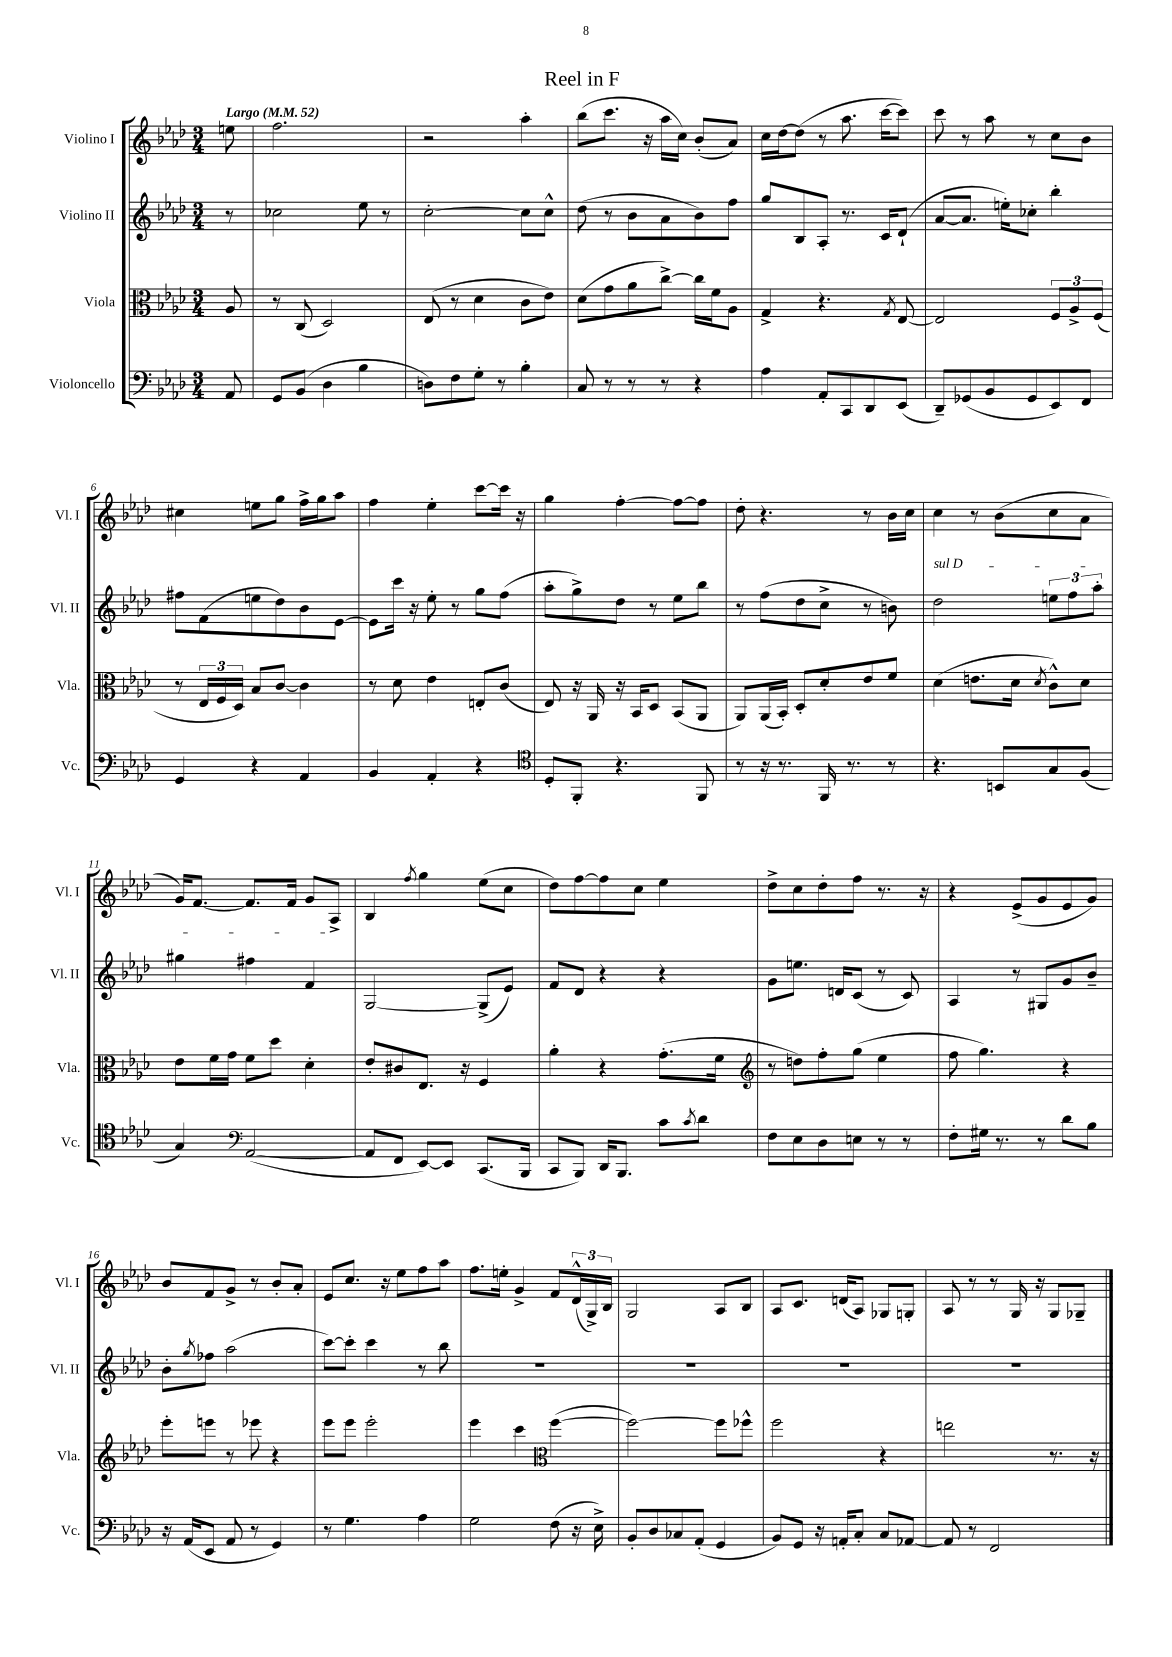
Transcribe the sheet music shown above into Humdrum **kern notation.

**kern	**kern	**kern	**kern
*part4	*part3	*part2	*part1
*staff4	*staff3	*staff2	*staff1
*I"Violoncello	*I"Viola	*I"Violino II	*I"Violino I
*I'Vc.	*I'Vla.	*I'Vl. II	*I'Vl. I
*clefF4	*clefC3	*clefG2	*clefG2
*k[b-e-a-d-]	*k[b-e-a-d-]	*k[b-e-a-d-]	*k[b-e-a-d-]
*M3/4	*M3/4	*M3/4	*M3/4
*MM52	*MM52	*MM52	*MM52
=	=	=	=
!	!	!	!LO:TX:a:B:t=Largo
8AA-/	8A-/	8r	8een\
=1	=1	=1	=1
8GG/L	8r	2cc-X\	2.ff\
(8BB-/J	(8C/	.	.
4D-\	2D-/)	.	.
4B-\	.	8ee-\	.
.	.	8r	.
=2	=2	=2	=2
8Dn\L)	(8E-/	[2cc'\	2r
8F\	8r	.	.
8G'\J	4d-\	.	.
8r	.	.	.
4B-'\	8c\L	8cc\L]	4aa-'\
.	8e-\J)	8cc^^\J	.
=3	=3	=3	=3
8C/	(8d-\L	(8dd-\	(8bb-\L
8r	8g\	8r	8.ccc\J
8r	8a-\	8b-\L	.
.	.	.	16r
8r	[8cc^\J)	8a-\	16aa-\LL
.	.	.	16cc\JJ)
4r	16cc\LL]	8b-\)	(8b-'/L
.	16f\J	.	.
.	8A-\J	8ff\J	8a-/J)
=4	=4	=4	=4
4A-\	4G^/	8gg/L	16cc\LL
.	.	.	[16dd-\J
.	.	8B-/	(8dd-\J]
8AA-'/L	4.r	8A-'/J	8r
8CC/	.	8.r	8.aa-\
8DD-/	.	.	.
.	.	16c/KL	[16ccc\KL
.	8qG/	.	.
(8EE-/J	[8E-/	(8d-`/J	8ccc\J])
=5	=5	=5	=5
8DD-~/L)	2E-/]	[8a-/L	8ccc\
(8GG-X/	.	8.a-/J]	8r
8BB-/	.	.	8aa-\
.	.	16een'\KL)	.
8GG-/	.	8cc-X'\J	8r
8EE-/)	12F/L	4bb-'\	8cc\L
.	12A-^/	.	.
8FF/J	.	.	8b-\J
.	(12F/J	.	.
!!LO:LB:g=z
=6	=6	=6	=6
4GG/	8r	8ff#X\L	4cc#X\
.	24E-/LL	(8f\	.
.	24F/	.	.
.	24D-/JJ)	.	.
4r	8B-/L	8een\	8een\L
.	[8c/J	8dd-\)	8gg\J
4AA-/	4c\]	8b-\	16ff^\LL
.	.	.	16gg\J
.	.	[8e-\J	8aa-\J
=7	=7	=7	=7
4BB-/	8r	8e-\L]	4ff\
.	8d-\	16ccc\Jk	.
.	.	16r	.
4AA-'/	4e-\	8ee-'\	4ee-'\
.	.	8r	.
4r	8En'/L	8gg\L	[8ccc\L
.	(8c/J	(8ff\J	16ccc\Jk]
.	.	.	16r
=8	=8	=8	=8
*clefC4	*	*	*
8D-'/L	8E-/)	8aa-'\L	4gg\
8FF'/J	16r	8gg^\)	.
.	16AA-/	.	.
4.r	16r	8dd-\J	[4ff'\
.	16BB-/KL	.	.
.	8D-/J	8r	.
.	(8BB-/L	8ee-\L	8ff\L_
8FF/	8AA-/J	8bb-\J	8ff\J]
=9	=9	=9	=9
8r	8AA-/L)	8r	8dd-'\
16r	(16AA-/L	(8ff\L	4.r
8.r	16BB-'/JJ)	.	.
.	8D-'/L	8dd-\	.
16FF/	8d-'/	8cc^\J	.
8.r	.	.	.
.	8e-/	8r	8r
8r	8f/J	8bn\)	16b-\LL
.	.	.	16cc\JJ
=10	=10	=10	=10
!	!	!LO:TX:a:i:t=sul D	!
4.r	(4d-\	2dd-\	4cc\
.	8.en\L	.	8r
8BBn/L	.	.	(8b-\L
.	16d-\Jk	.	.
.	8qd-/	.	.
8G/	8c^^\L)	12een\L	8cc\
.	.	12ff\	.
(8F/J	8d-\J	.	8a-\J
.	.	12aa-'\J	.
!!LO:LB:g=z
=11	=11	=11	=11
4G/)	8e-\L	4gg#X\	16g/KL)
.	.	.	[8.f/J
.	16f\L	.	.
.	16g\JJ	.	.
*clefF4	*	*	*
([2AA-/	8f\L	4ff#X\	8.f/L]
.	8dd-\J	.	.
.	.	.	16f/Jk
.	4d-'\	4f/	8g/L
.	.	.	8A-^/J
=12	=12	=12	=12
8AA-/L]	8e-'/L	[2G/	4B-/
8FF/J	8c#X/	.	.
.	.	.	8qff/
[8EE-/L)	8.E-/J	.	4gg\
8EE-/J]	.	.	.
.	16r	.	.
(8.CC/L	4F/	(8G^/L]	(8ee-\L
.	.	8e-/J)	8cc\J
16BBB-/Jk	.	.	.
=13	=13	=13	=13
8CC/L	4a-'\	8f/L	8dd-\L)
8BBB-/J)	.	8d-/J	[8ff\
16DD-/KL	4r	4r	8ff\]
8.BBB-/J	.	.	.
.	.	.	8cc\J
8c\L	(8.g'\L	4r	4ee-\
8qc/	.	.	.
8d-\J	.	.	.
.	16f\Jk	.	.
=14	=14	=14	=14
*	*clefG2	*	*
8F\L	8r	8g\L	8dd-^\L
8E-\	8ddn\L)	8.een\J	8cc\
8D-\	8ff'\	.	8dd-'\
.	.	16dn/KL	.
8En\J	(8gg\J	(8c/J	8ff\J
8r	4ee-\	8r	8.r
8r	.	8c/)	.
.	.	.	16r
=15	=15	=15	=15
8F'\L	8ff\	4A-/	4r
16G#X\Jk	4.gg\)	.	.
8.r	.	.	.
.	.	8r	(8e-^/L
8r	.	8G#X/L	8g/
8d-\L	4r	8g/	8e-/
8B-\J	.	8b-~/J	8g/J)
!!LO:LB:g=z
=16	=16	=16	=16
16r	8eee-'\L	8b-'\L	8b-/L
(16AA-/KL	.	.	.
.	.	8qgg/	.
8EE-/J	8eeen\J	8ff-X\J	8f/
8AA-/	8r	(2aa-\	8g^/J
8r	8eee-X\	.	8r
4GG/)	4r	.	8b-'/L
.	.	.	8a-'/J
=17	=17	=17	=17
8r	8eee-\L	[8ccc\L)	8e-/L
4.G\	8eee-\J	8ccc'\J]	8.cc/J
.	2eee-'\	4ccc\	.
.	.	.	16r
.	.	.	8ee-\L
4A-\	.	8r	8ff\
.	.	8bb-\	8aa-\J
=18	=18	=18	=18
2G\	4eee-\	2.r	8.ff\L
.	.	.	16een'\Jk
.	4ccc\	.	4g^/
*	*clefC3	*	*
(8F\	([4ff\	.	8f/L
16r	.	.	(24d-^^/L
.	.	.	24G^/)
16E-^\)	.	.	.
.	.	.	24B-/JJ
=19	=19	=19	=19
8BB-'/L	2ff\_)	2.r	2G/
8D-/	.	.	.
8C-X/	.	.	.
(8AA-'/J	.	.	.
4GG/	8ff\L]	.	8A-/L
.	8ff-X^^\J	.	8B-/J
=20	=20	=20	=20
8BB-/L)	2ff\	2.r	8A-/L
8GG/J	.	.	8.c/J
16r	.	.	.
16AAn'/KL	.	.	(16dn/KL
8C'/J	.	.	8A-/J)
8C/L	4r	.	8G-X/L
[8AA-X/J	.	.	8Gn'/J
=21	=21	=21	=21
8AA-/]	2een\	2.r	8A-/
8r	.	.	8r
2FF/	.	.	8r
.	.	.	16G/
.	.	.	16r
.	8.r	.	8G/L
.	.	.	8G-X~/J
.	16r	.	.
==	==	==	==
*-	*-	*-	*-
